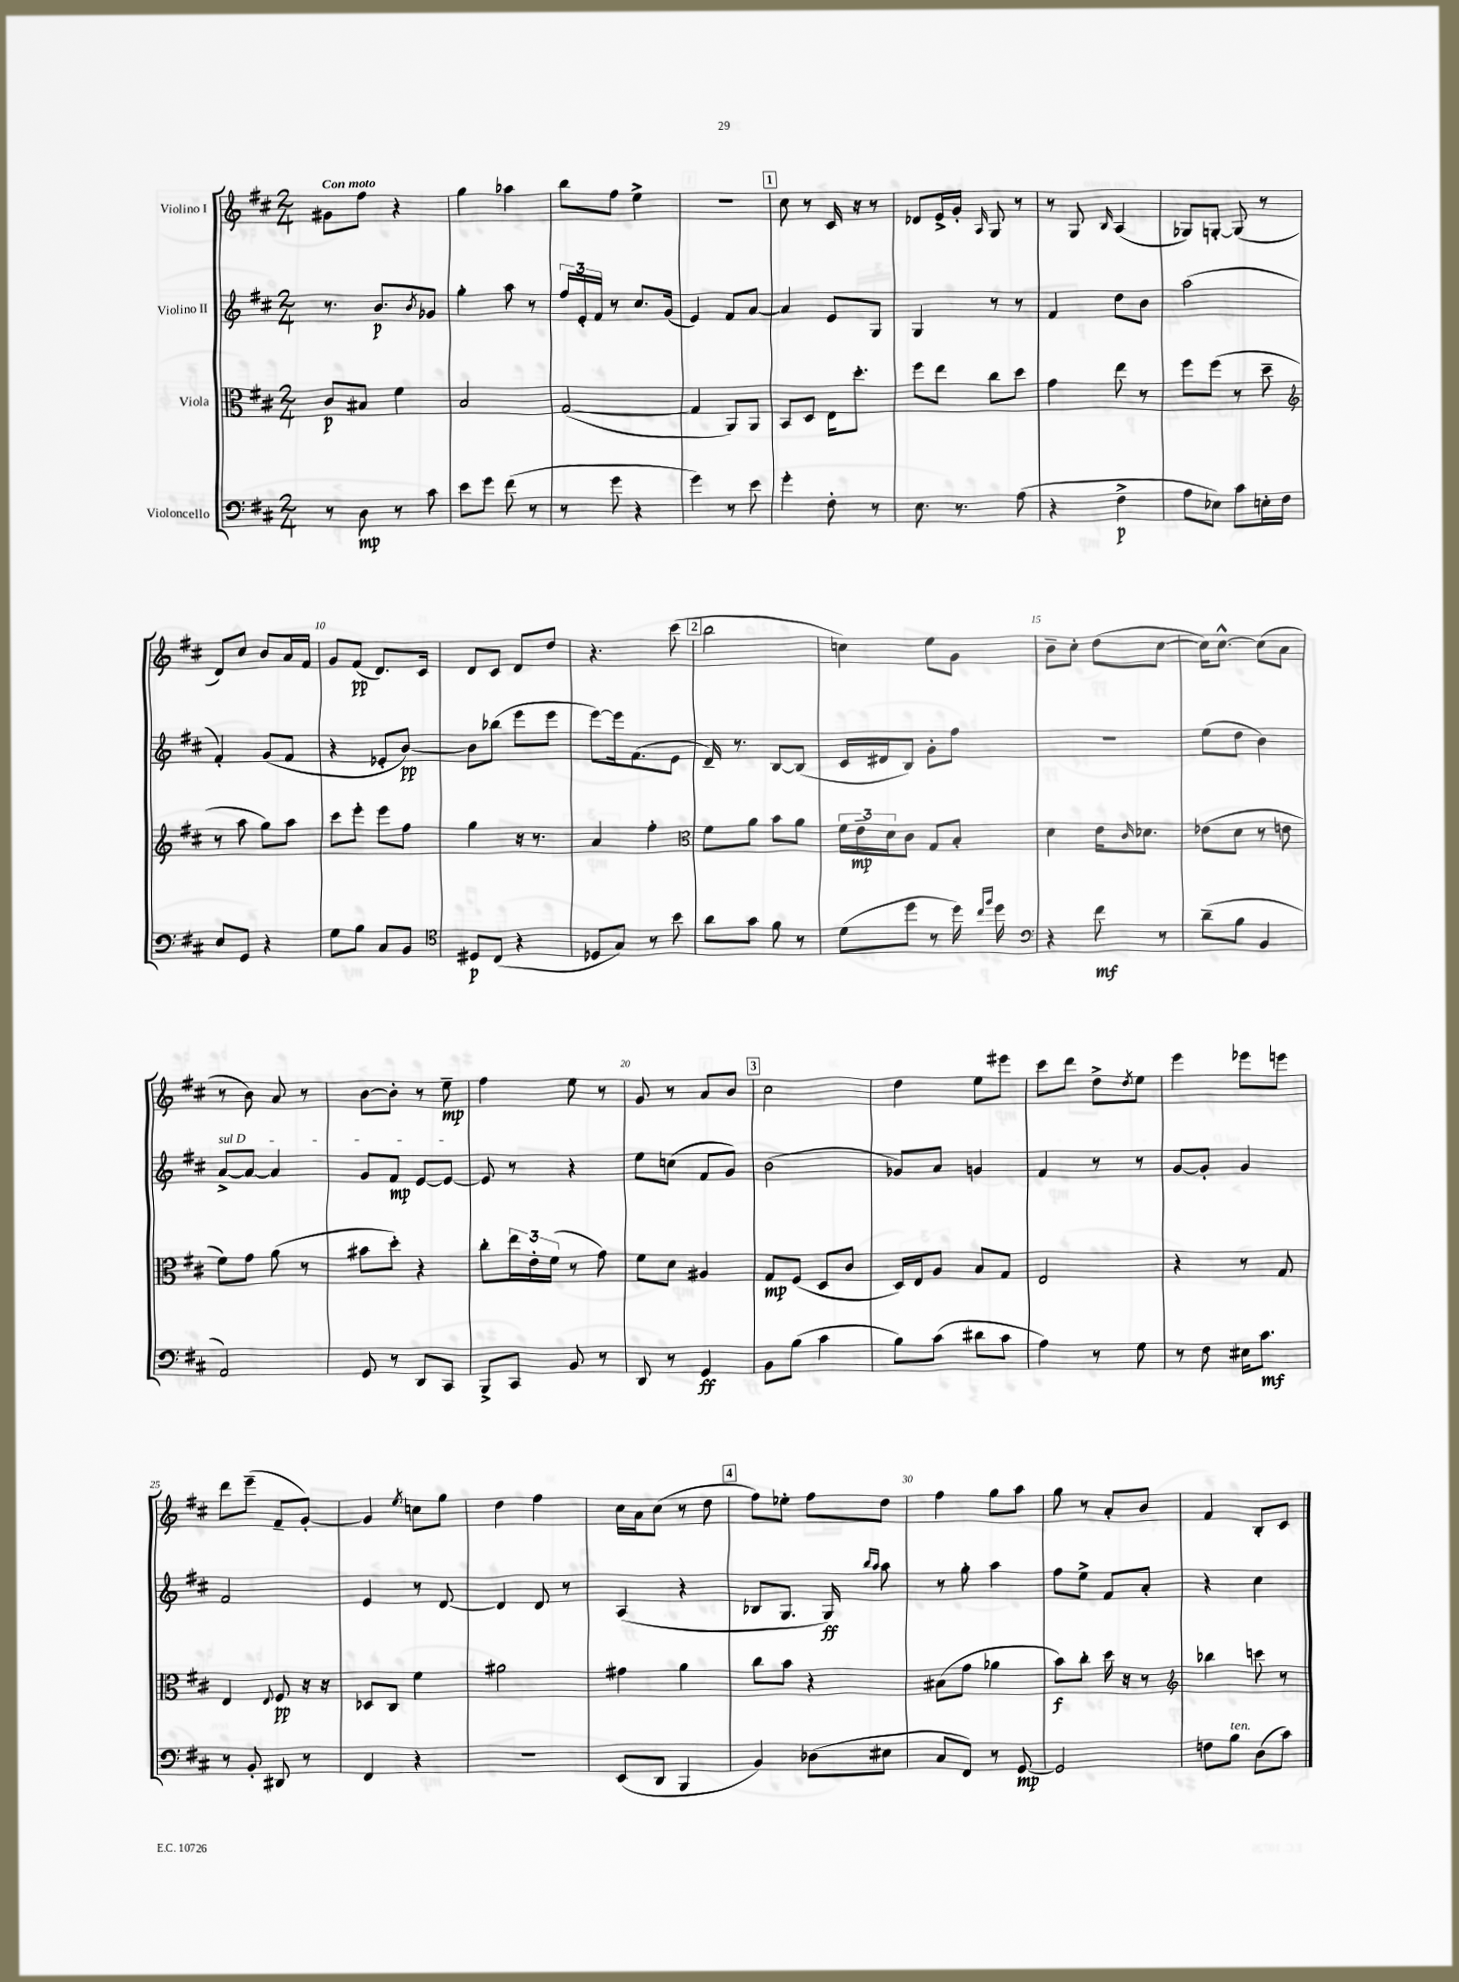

**kern	**dynam	**kern	**dynam	**kern	**dynam	**kern	**dynam
*part4	*part4	*part3	*part3	*part2	*part2	*part1	*part1
*staff4	*staff4	*staff3	*staff3	*staff2	*staff2	*staff1	*staff1
*I"Violoncello	*	*I"Viola	*	*I"Violino II	*	*I"Violino I	*
*clefF4	*	*clefC3	*	*clefG2	*	*clefG2	*
*k[f#c#]	*	*k[f#c#]	*	*k[f#c#]	*	*k[f#c#]	*
*M2/4	*	*M2/4	*	*M2/4	*	*M2/4	*
=1	=1	=1	=1	=1	=1	=1	=1
!	!	!	!	!	!	!LO:TX:a:B:t=Con moto	!
8r	.	8c#/L	p	8.r	.	8g#X\L	.
8D\	mp	8B#X/J	.	.	.	8ff#\J	.
.	.	.	.	8.b/L	p	.	.
8r	.	4f#\	.	.	.	4r	.
.	.	.	.	8qb/	.	.	.
8c#\	.	.	.	8g-X/J	.	.	.
=2	=2	=2	=2	=2	=2	=2	=2
8e\L	.	2B/	.	4gg'\	.	4gg\	.
8g\J	.	.	.	.	.	.	.
(8f#\	.	.	.	8aa\	.	4aa-X\	.
8r	.	.	.	8r	.	.	.
=3	=3	=3	=3	=3	=3	=3	=3
8r	.	([2G/	.	24ff#/LL	.	8bb\L	.
.	.	.	.	24e'/	.	.	.
.	.	.	.	24f#/JJ	.	.	.
8g\	.	.	.	8r	.	8ff#\J	.
4r	.	.	.	8.cc#/L	.	4ee^\	.
.	.	.	.	(16g/Jk	.	.	.
=4	=4	=4	=4	=4	=4	=4	=4
4g\)	.	4G/]	.	4e/)	.	2r	.
8r	.	8AA/L)	.	8f#/L	.	.	.
8e\	.	8AA/J	.	[8a/J	.	.	.
!!LO:REH:place=s1:t=1
=5	=5	=5	=5	=5	=5	=5	=5
4g'\	.	8BB/L	.	4a/]	.	8cc#\	.
.	.	8D/J	.	.	.	8r	.
8F#'\	.	16E\KL	.	8e/L	.	16c#/	.
.	.	8.dd'\J	.	.	.	16r	.
8r	.	.	.	8G/J	.	8r	.
=6	=6	=6	=6	=6	=6	=6	=6
8.E\	.	8ff#\L	.	4G/	.	8d-X/L	.
.	.	8ee\J	.	.	.	16e^/L	.
8.r	.	.	.	.	.	16g'/JJ	.
.	.	.	.	.	.	16qqA/	.
.	.	8cc#\L	.	8r	.	8G/	.
(8A\	.	8dd\J	.	8r	.	8r	.
=7	=7	=7	=7	=7	=7	=7	=7
4r	.	4g\	.	4f#/	.	8r	.
.	.	.	.	.	.	8G/	.
.	.	.	.	.	.	16qqB/	.
4F#^\	p	8ee\	.	8dd\L	.	(4A/	.
.	.	8r	.	8b\J	.	.	.
=8	=8	=8	=8	=8	=8	=8	=8
8A\L	.	8ff#\L	.	(2aa\	.	8G-X/L)	.
8E-X\J)	.	(8ff#\J	.	.	.	[8Gn'/J	.
8c#\L	.	8r	.	.	.	(8G/]	.
16En'\L	.	8dd~\	.	.	.	8r	.
16F#\JJ	.	.	.	.	.	.	.
!!LO:LB:g=z
=9	=9	=9	=9	=9	=9	=9	=9
*	*	*clefG2	*	*	*	*	*
8E/L	.	8r	.	4f#'/)	.	8d/L)	.
8GG/J	.	8aa\	.	.	.	8cc#/J	.
4r	.	8gg\L)	.	(8g/L	.	8b/L	.
.	.	8aa\J	.	8f#/J	.	16a/L	.
.	.	.	.	.	.	16f#/JJ	.
=10	=10	=10	=10	=10	=10	=10	=10
8G\L	.	8ccc#\L	.	4r	.	8g/L	.
8B\J	.	8eee'\J	.	.	.	(8f#/J	pp
8C#/L	.	8eee\L	.	8e-X'/L	.	8.d/L)	.
8BB/J	.	8ff#\J	.	[8b/J)	pp	.	.
.	.	.	.	.	.	16c#/Jk	.
=11	=11	=11	=11	=11	=11	=11	=11
*clefC4	*	*	*	*	*	*	*
8D#X/L	p	4gg\	.	8b\L]	.	8d/L	.
(8C#/J	.	.	.	(8bb-X\J	.	8c#/J	.
4r	.	16r	.	8eee\L	.	8d/L	.
.	.	8.r	.	.	.	.	.
.	.	.	.	8eee\J	.	8dd/J	.
=12	=12	=12	=12	=12	=12	=12	=12
8D-X/L	.	4a/	.	[8eee\L)	.	4.r	.
8G/J)	.	.	.	16eee\k]	.	.	.
.	.	.	.	(8.f#\	.	.	.
8r	.	4ff#'\	.	.	.	.	.
8b\	.	.	.	8e\J	.	(8ccc#\	.
!!LO:REH:place=s1:t=2
=13	=13	=13	=13	=13	=13	=13	=13
*	*	*clefC3	*	*	*	*	*
8a\L	.	8f#\L	.	16d~/)	.	2bb\	.
.	.	.	.	8.r	.	.	.
8g\J	.	8a\J	.	.	.	.	.
8f#\	.	8b\L	.	[8B/L	.	.	.
8r	.	8a\J	.	(8B/J]	.	.	.
=14	=14	=14	=14	=14	=14	=14	=14
(8d\L	.	24f#\LL	.	16c#/LL	.	4ccn\)	.
.	.	24e~\	mp	.	.	.	.
.	.	.	.	16d#X/J	.	.	.
.	.	24d\J	.	.	.	.	.
8dd\J	.	8c#\J	.	8B/J)	.	.	.
8r	.	8G/L	.	8g'\L	.	8ee\L	.
16dd\)	.	8B'/J	.	8ff#\J	.	8g\J	.
16qqcc#/LL	.	.	.	.	.	.	.
16qqff#/JJ	.	.	.	.	.	.	.
16dd\	.	.	.	.	.	.	.
=15	=15	=15	=15	=15	=15	=15	=15
*clefF4	*	*	*	*	*	*	*
4r	.	4d\	.	2r	.	8b~\L	.
.	.	.	.	.	.	8cc#'\J	.
8f#\	mf	16e\KL	.	.	.	(8dd\L	.
.	.	16qqc#/	.	.	.	.	.
.	.	8.d-X\J	.	.	.	.	.
8r	.	.	.	.	.	[8cc#\J	.
=16	=16	=16	=16	=16	=16	=16	=16
(8d~\L	.	(8e-X\L	.	(8ee\L	.	16cc#\KL])	.
.	.	.	.	.	.	[8.cc#^^\J	.
8B\J	.	8d\J	.	8dd\J	.	.	.
4BB/	.	8r	.	4b\)	.	(8cc#\L]	.
.	.	8en\	.	.	.	8a\J	.
!!LO:LB:g=z
=17	=17	=17	=17	=17	=17	=17	=17
!	!	!	!	!LO:TX:a:i:t=sul D	!	!	!
2AA/)	.	8f#\L)	.	[8a^/L	.	8r	.
.	.	8g\J	.	8a/J_	.	8b\)	.
.	.	(8a\	.	4a/]	.	8a/	.
.	.	8r	.	.	.	8r	.
=18	=18	=18	=18	=18	=18	=18	=18
8GG/	.	8b#X\L	.	8g/L	.	[8b\L	.
8r	.	8dd'\J)	.	8f#/J	mp	8b'\J]	.
8DD/L	.	4r	.	[8e/L	.	8r	.
8CC#/J	.	.	.	8e/J_	.	8ee~\	mp
=19	=19	=19	=19	=19	=19	=19	=19
8BBB^/L	.	8cc#'\L	.	8e/]	.	4ff#\	.
8CC#/J	.	24ee\L	.	8r	.	.	.
.	.	24e'\	.	.	.	.	.
.	.	(24f#\JJ	.	.	.	.	.
8BB/	.	8r	.	4r	.	8ee\	.
8r	.	8g\)	.	.	.	8r	.
=20	=20	=20	=20	=20	=20	=20	=20
8DD/	.	8f#\L	.	8ee\L	.	8g/	.
8r	.	8d\J	.	(8ccn\J	.	8r	.
4GG/	ff	4A#X/	.	8f#/L	.	8a/L	.
.	.	.	.	8g/J)	.	8b/J	.
!!LO:REH:place=s1:t=3
=21	=21	=21	=21	=21	=21	=21	=21
8BB\L	.	8G/L	mp	(2b\	.	2cc#\	.
(8B\J	.	(8F#/J	.	.	.	.	.
4c#\	.	8D/L	.	.	.	.	.
.	.	8c#/J	.	.	.	.	.
=22	=22	=22	=22	=22	=22	=22	=22
8B\L)	.	16D/LL)	.	8g-X/L)	.	4dd\	.
.	.	16E/J	.	.	.	.	.
(8c#\J	.	8A/J	.	8a/J	.	.	.
8d#X\L	.	8B/L	.	4gn/	.	8ee\L	.
8c#\J	.	8G/J	.	.	.	8eee#X\J	.
=23	=23	=23	=23	=23	=23	=23	=23
4A\)	.	2E/	.	4f#/	.	8ccc#\L	.
.	.	.	.	.	.	8ddd\J	.
8r	.	.	.	8r	.	8dd^\L	.
.	.	.	.	.	.	8qdd/	.
8G\	.	.	.	8r	.	8ee\J	.
=24	=24	=24	=24	=24	=24	=24	=24
8r	.	4r	.	[8g/L	.	4eee\	.
8F#\	.	.	.	8g'/J]	.	.	.
16E#X\KL	.	8r	.	4g/	.	8eee-X\L	.
8.c#\J	mf	.	.	.	.	.	.
.	.	8G/	.	.	.	8eeen\J	.
!!LO:LB:g=z
=25	=25	=25	=25	=25	=25	=25	=25
8r	.	4E/	.	2f#/	.	8ddd\L	.
8BB'/	.	.	.	.	.	(8eee~\J	.
.	.	8qqE/	.	.	.	.	.
8DD#X/	.	8F#/	pp	.	.	8f#~/L	.
8r	.	16r	.	.	.	[8g'/J)	.
.	.	16r	.	.	.	.	.
=26	=26	=26	=26	=26	=26	=26	=26
4FF#/	.	8D-X/L	.	4e/	.	4g/]	.
.	.	8C#/J	.	.	.	.	.
.	.	.	.	.	.	8qee/	.
4r	.	4f#\	.	8r	.	8ccn\L	.
.	.	.	.	[8d/	.	8gg\J	.
=27	=27	=27	=27	=27	=27	=27	=27
2r	.	2a#X\	.	4d/]	.	4dd\	.
.	.	.	.	8d/	.	4ff#\	.
.	.	.	.	8r	.	.	.
=28	=28	=28	=28	=28	=28	=28	=28
(8EE/L	.	4g#X\	.	(4A/	.	16cc#\LL	.
.	.	.	.	.	.	16a\J	.
8DD/J	.	.	.	.	.	(8cc#\J	.
4BBB/	.	4a\	.	4r	.	8r	.
.	.	.	.	.	.	8dd\	.
!!LO:REH:place=s1:t=4
=29	=29	=29	=29	=29	=29	=29	=29
4BB/)	.	8cc#\L	.	8B-X/L	.	8ff#\L)	.
.	.	8b\J	.	8.G/J	.	8ee-X'\J	.
(8D-X\L	.	4r	.	.	.	8ff#\L	.
.	.	.	.	16G/)	ff	.	.
.	.	.	.	16qqbb/LL	.	.	.
.	.	.	.	16qqaa/JJ	.	.	.
8E#X\J	.	.	.	8aa\	.	8dd\J	.
=30	=30	=30	=30	=30	=30	=30	=30
8C#/L	.	(8B#X\L	.	8r	.	4ff#\	.
8FF#/J)	.	8g\J	.	8gg'\	.	.	.
8r	.	4a-X\	.	4aa\	.	8gg\L	.
[8GG/	mp	.	.	.	.	8aa\J	.
=31	=31	=31	=31	=31	=31	=31	=31
2GG/]	.	8b\L)	f	8ff#\L	.	8gg\	.
.	.	8cc#'\J	.	8ee^\J	.	8r	.
.	.	16dd\	.	8f#/L	.	8a'/L	.
.	.	16r	.	.	.	.	.
.	.	8r	.	8a'/J	.	8b/J	.
=32	=32	=32	=32	=32	=32	=32	=32
*	*	*clefG2	*	*	*	*	*
8Fn\L	.	4bb-X\	.	4r	.	4f#/	.
!LO:TX:a:i:t=ten.	!	!	!	!	!	!	!
8B\J	.	.	.	.	.	.	.
(8D\L	.	8cccn\	.	4cc#\	.	8B'/L	.
8c#\J)	.	8r	.	.	.	8c#/J	.
==	==	==	==	==	==	==	==
*-	*-	*-	*-	*-	*-	*-	*-
